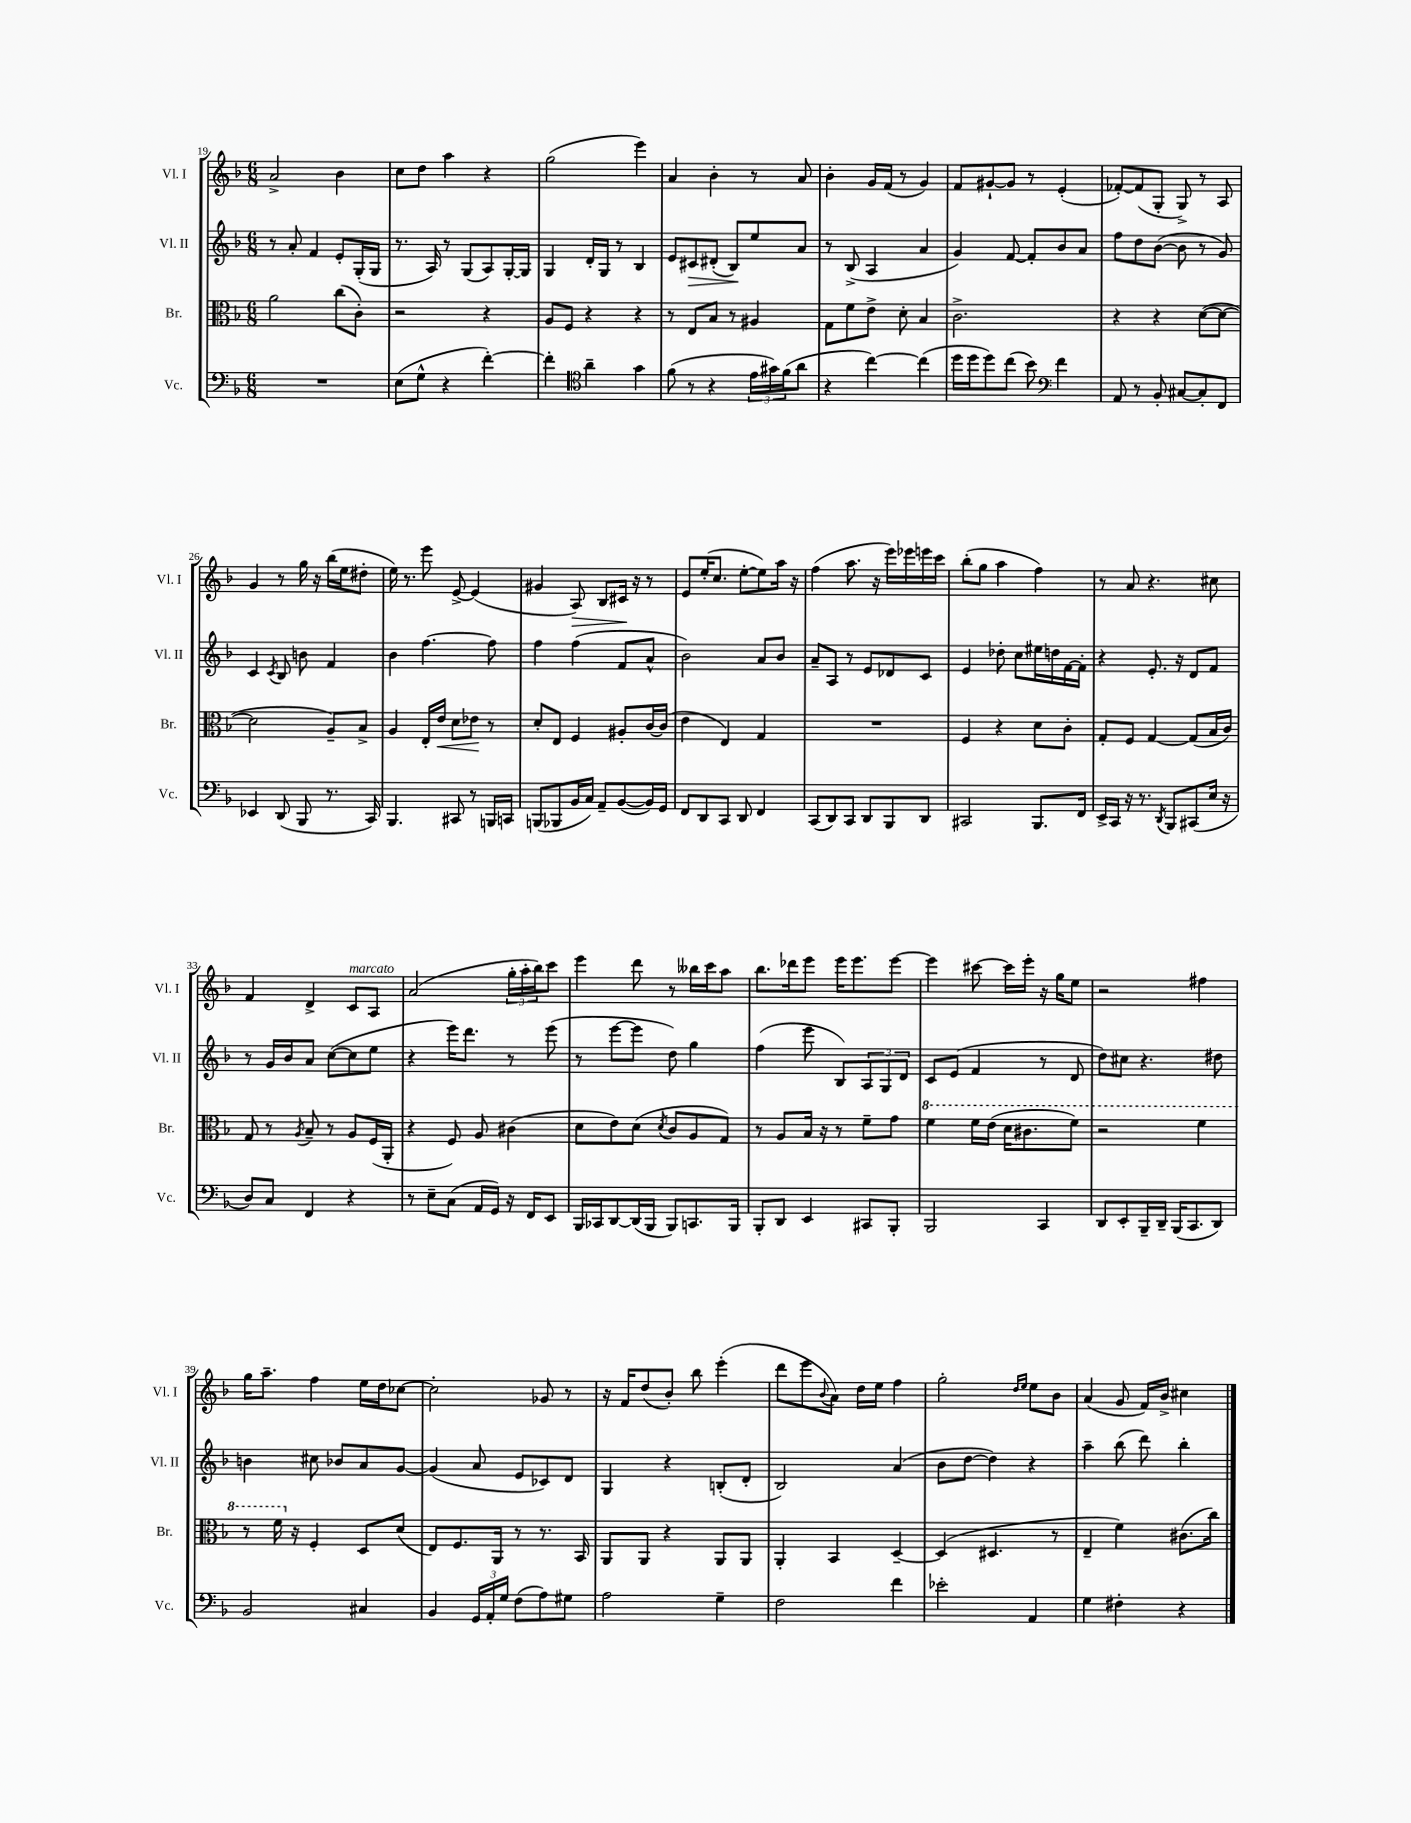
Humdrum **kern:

**kern	**kern	**kern	**kern
*staff4	*staff3	*staff2	*staff1
*clefF4	*clefC3	*clefG2	*clefG2
*k[b-]	*k[b-]	*k[b-]	*k[b-]
*M6/8	*M6/8	*M6/8	*M6/8
2.r	2a	8r	2a^
.	.	8a'	.
.	.	4f	.
.	(8cc	8e'	4b-
.	8c')	(16G'	.
.	.	16G	.
=	=	=	=
(8E	2r	8.r	8cc
8G^^	.	.	8dd
.	.	16A)	.
4r	.	8r	4aa
.	.	(8G	.
[4f')	4r	8A)	4r
.	.	[16G'	.
.	.	16G]	.
=	=	=	=
4f']	8A	4G	(2gg
.	8F	.	.
*clefC4	*	*	*
4a~	4r	16d'	.
.	.	16G	.
.	.	8r	.
4g	4r	4B-	4eee)
=	=	=	=
(8f	8r	8e	4a
8r	8E	8c#	.
4r	8B-	(8d#'	4b-'
.	8r	8B-)	.
24e	4A#	8ee	8r
24g#)	.	.	.
(24f	.	.	.
8a	.	8a	8a
=	=	=	=
4r	8G	8r	4b-'
.	8f	(8B-^	.
[4cc)	8e^	4A	16g
.	.	.	(16f
.	8d'	.	8r
(4cc]	4B-	4a	4g)
=	=	=	=
16dd	2.c^	4g)	8f
16dd	.	.	.
8dd)	.	.	[8g#`
(8cc	.	[8f	8g#]
8b-)	.	8f']	8r
*clefF4	*	*	*
4f	.	8b-	(4e'
.	.	8a	.
=	=	=	=
8AA	4r	8ff	[8f-')
8r	.	8dd	(8f-]
8BB-'	4r	([8b-	8G'
[8C#	.	8b-]	8G^)
8C#']	([8d	8r	8r
8FF	8d_	8g)	8A
=	=	=	=
4EE-	2d]	4c	4g
.	.	8qc	.
(8DD	.	8B-	8r
8BBB-	.	8b	16gg
.	.	.	16r
8.r	8A~)	4f	(16bb-
.	.	.	16ee
.	8B-^	.	8dd#'
16CC)	.	.	.
=	=	=	=
4.BBB-	4A	4b-	16ee)
.	.	.	8.r
.	16E'	[4.ff	8eee
.	16e	.	.
8CC#	8d	.	[8e^
8r	8e-	.	(4e]
16BBB	8r	8ff]	.
16CC	.	.	.
=	=	=	=
(8BBB	8d'	4ff	4g#
8BBB-	8E	.	.
16BB-	4F	(4ff	8A)
16C)	.	.	.
8AA~	.	.	8B-
([8BB-	8A#'	8f	16c#
.	.	.	16r
16BB-])	[16c	8a^^	8r
16GG	(16c]	.	.
=	=	=	=
8FF	4e	2b-)	8e
8DD	.	.	(16ee'
.	.	.	8.cc
8CC	4E)	.	.
8DD	.	.	[8ee'
4FF	4G	8a	8ee])
.	.	8b-	16aa
.	.	.	16r
=	=	=	=
(8CC	2.r	8a~	(4ff
8DD)	.	8A	.
8CC	.	8r	8.aa
8DD	.	8e	.
.	.	.	16r
8BBB-	.	8d-	16eee)
.	.	.	16eee-
8DD	.	8c	16eee
.	.	.	16ccc
=	=	=	=
2CC#	4F	4e	(8bb-'
.	.	.	8gg
.	4r	8dd-'	4aa
.	.	8cc	.
8.BBB-	8d	16ee#	4ff)
.	.	16dd	.
.	8c'	[16f	.
16FF	.	16f']	.
=	=	=	=
16EE^	8G'	4r	8r
16CC	.	.	.
16r	8F	.	8a
8.r	.	.	.
.	[4G	8.e'	4.r
8qDD	.	.	.
8BBB-	.	.	.
.	.	16r	.
(8CC#	(8G]	8d	.
16E	16B-	8f	8cc#
16r	16c)	.	.
=	=	=	=
8D)	8G	8r	4f
8C	8r	16g	.
.	.	16b-	.
.	8qA	.	.
4FF	8B-~	8a	4d^
.	8r	([8cc	.
4r	8A	8cc]	8c
.	(16F	8ee	8A
.	16AA'	.	.
=	=	=	=
8r	4r	4r	(2a
8E~	.	.	.
(8C	8F)	16eee)	.
.	.	8.ddd	.
16AA	8A	.	.
16GG)	.	.	.
16r	(4c#	8r	24gg'
.	.	.	24aa'
16FF	.	.	.
.	.	.	24bb-)
8EE	.	(8eee	8ccc
=	=	=	=
16BBB-	8d	8r	4eee
16CC-	.	.	.
[8DD	8e)	[8eee	.
(16DD]	(8d	8eee]	8ddd
16BBB-	.	.	.
.	8qd	.	.
8BBB-)	8c	8dd)	8r
8.CC	8A	4gg	16bb--
.	.	.	16ccc
.	8G)	.	8aa
16BBB-	.	.	.
=	=	=	=
8BBB-'	8r	(4ff	8.bb-
8DD	8A	.	.
.	.	.	16ddd-
4EE	16B-	8eee	8eee
.	16r	.	.
.	8r	8B-)	16eee
.	.	.	8.eee
8CC#	8f~	12A	.
.	.	12G	.
8BBB-'	8g	.	[8eee
.	.	12d	.
=	=	=	=
2BBB-	4ff	8c	4eee]
.	.	(8e	.
.	16ff	4f	[8ccc#
.	(16ee	.	.
.	16dd	.	16ccc#]
.	8.cc#	.	16eee'
4CC	.	8r	16r
.	.	.	16gg
.	8ff)	8d	8ee
=	=	=	=
8DD	2r	8dd)	2r
8EE'	.	8cc#	.
16BBB-~	.	4.r	.
16DD~	.	.	.
(16BBB-	.	.	.
8.CC	.	.	.
.	4ff	.	4ff#
8DD)	.	8dd#	.
=	=	=	=
2BB-	8r	4b	16gg
.	.	.	8.aa~
.	16ff	.	.
.	16r	.	.
.	4F'	8cc#	4ff
.	.	8b-	.
4C#	8D	8a	16ee
.	.	.	16dd
.	(8d	[8g	[8cc-
=	=	=	=
4BB-	8E)	(4g]	2cc-']
.	8.F	.	.
24GG	.	8a	.
24AA'	.	.	.
.	16AA	.	.
24G	.	.	.
(8F	8r	8e	.
8A)	8.r	8c-)	8g-
8G#	.	8d	8r
.	16BB-	.	.
=	=	=	=
2A	8AA	4G	16r
.	.	.	16f
.	8AA	.	(8dd
.	4r	4r	8b-')
.	.	.	8bb-
4G~	8AA	(8B'	(4eee'
.	8AA	8d'	.
=	=	=	=
2F	4AA'	2B-)	8ddd
.	.	.	8eee
.	.	.	8qqb-
.	4BB-	.	8a)
.	.	.	16dd
.	.	.	16ee
4f	[4D~	(4a	4ff
=	=	=	=
2e-'	(4D]	8b-	2gg'
.	.	[8dd	.
.	4.D#	4dd])	.
.	.	.	16qqdd
.	.	.	16qqee
4AA	.	4r	8ee
.	8r	.	8b-
=	=	=	=
4G	4E~	4aa~	(4a
4F#'	4f)	(8bb-	8g
.	.	8ddd)	16f)
.	.	.	16b-^
4r	(8.c#	4bb-'	4cc#
.	16cc)	.	.
==	==	==	==
*-	*-	*-	*-
